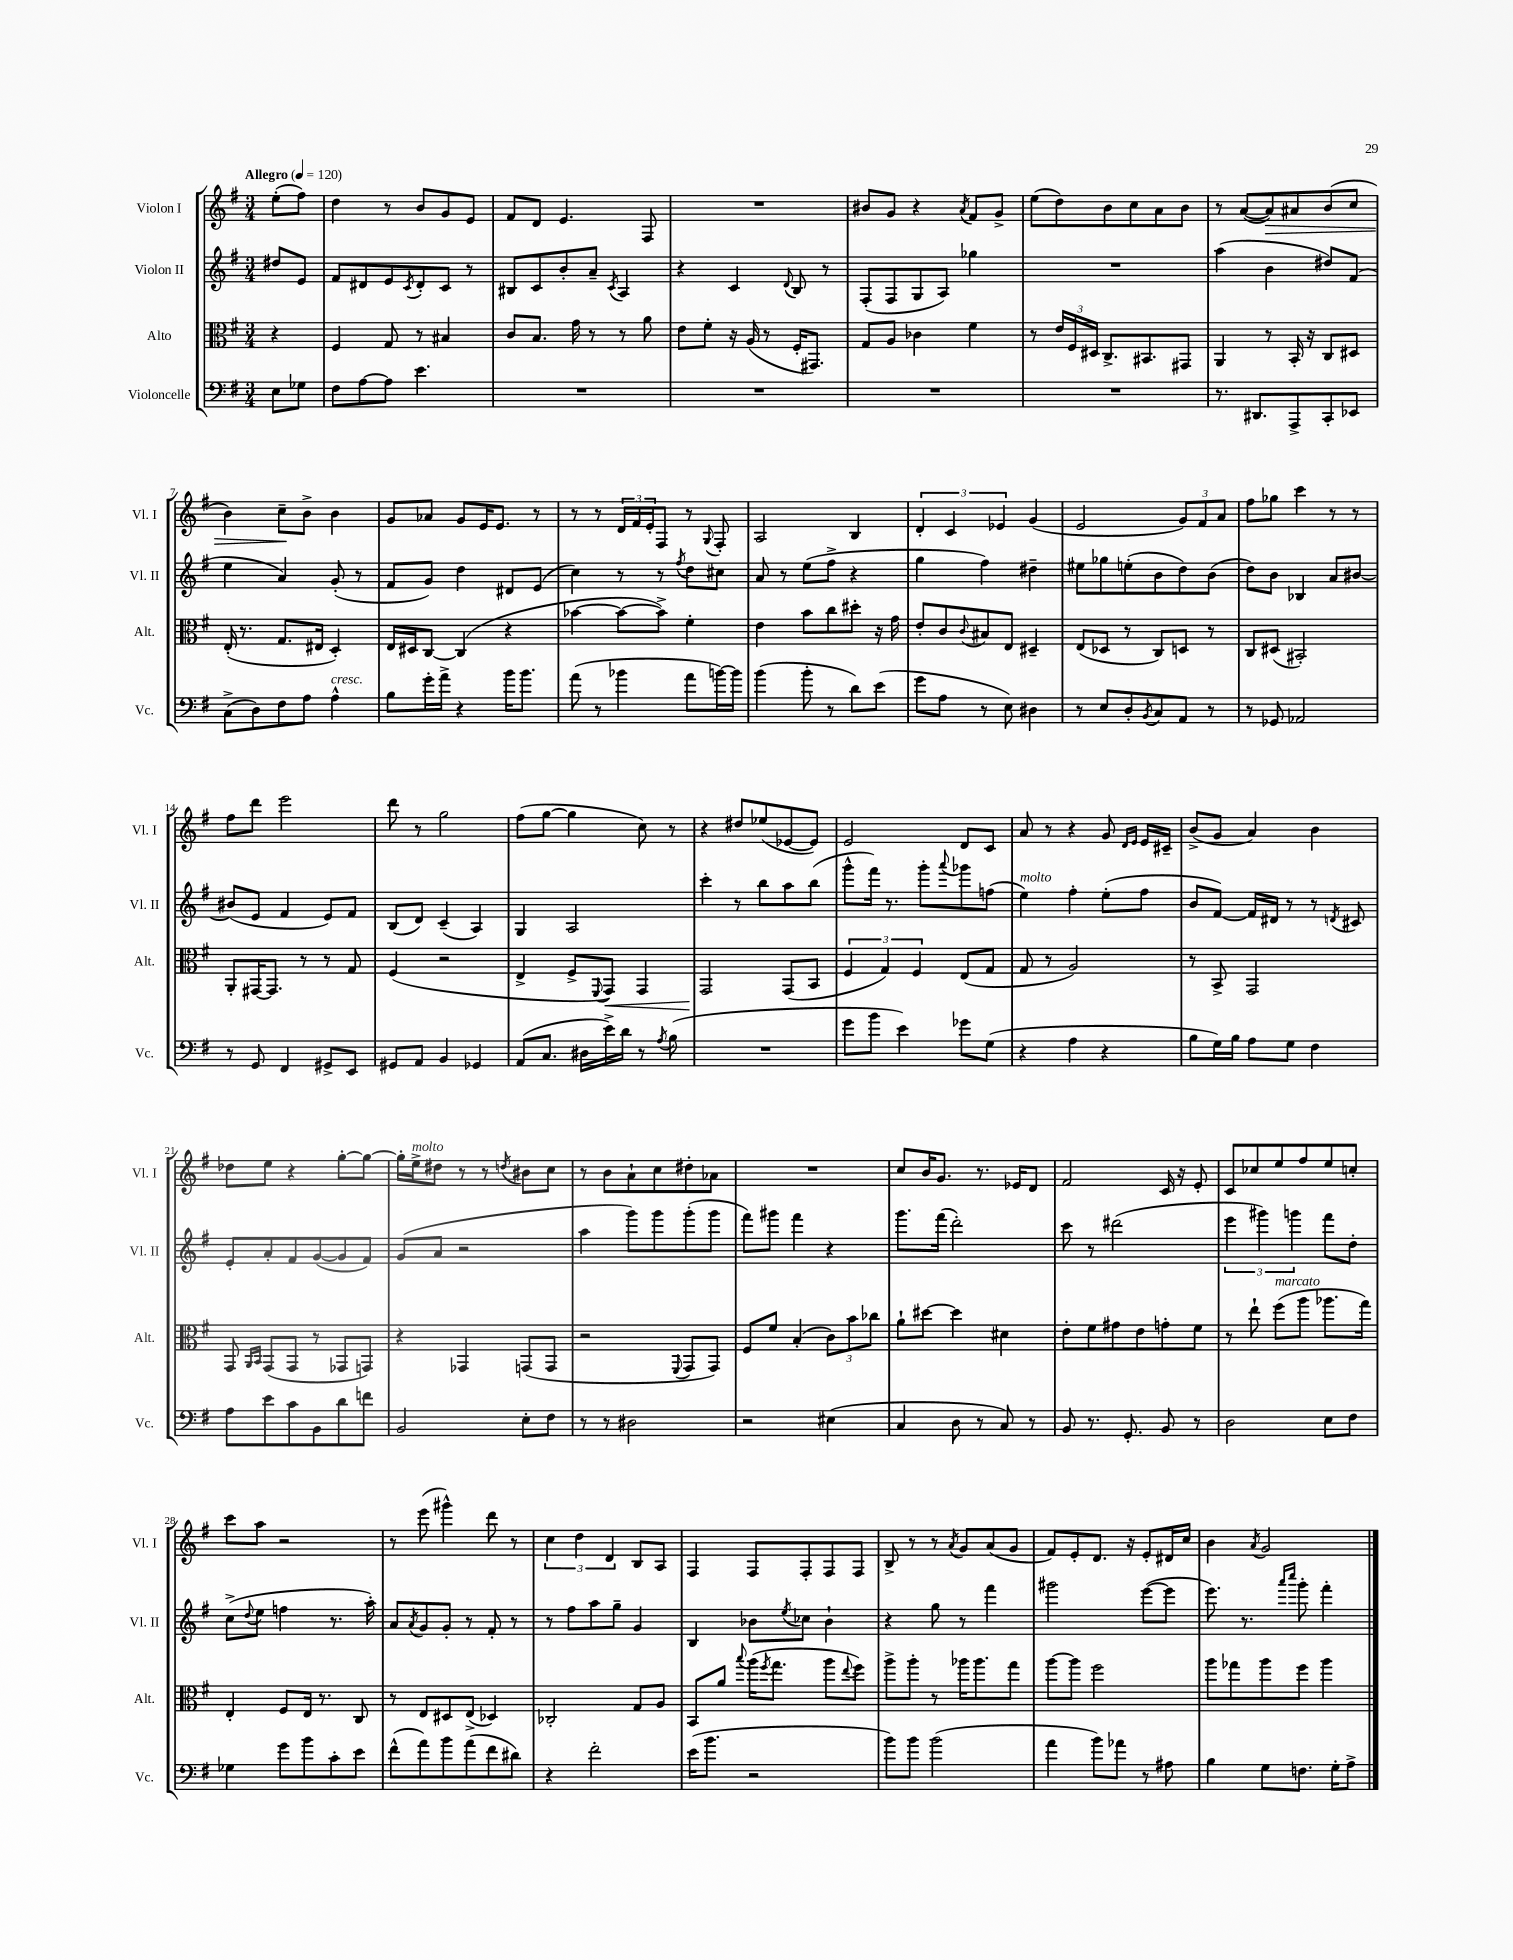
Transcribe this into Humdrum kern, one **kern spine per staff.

**kern	**kern	**kern	**kern
*staff4	*staff3	*staff2	*staff1
*clefF4	*clefC3	*clefG2	*clefG2
*k[f#]	*k[f#]	*k[f#]	*k[f#]
*M3/4	*M3/4	*M3/4	*M3/4
*MM120	*MM120	*MM120	*MM120
8E	4r	8dd#	(8ee'
8G-	.	8e	8ff#)
=	=	=	=
8F#	4F#	8f#	4dd
[8A	.	8d#	.
8A]	8G	8e	8r
.	.	8qc	.
4.e	8r	8d#'	8b
.	4B#	8c	8g
.	.	8r	8e
=	=	=	=
2.r	8c	8B#	8f#
.	8.B	8c	8d
.	.	8b'	4.e
.	16g	.	.
.	8r	8a~	.
.	.	8qc	.
.	8r	4A	.
.	8a	.	8F#
=	=	=	=
2.r	8e	4r	2.r
.	8f#'	.	.
.	16r	4c	.
.	(16A	.	.
.	8r	.	.
.	.	8qqd	.
.	16F#'	8B	.
.	8.GG#)	.	.
.	.	8r	.
=	=	=	=
2.r	8G	(8F#'	8b#
.	8A	8F#	8g
.	4c-	8G	4r
.	.	8A)	.
.	.	.	8qa
.	4f#	4gg-	8f#
.	.	.	8g^
=	=	=	=
2.r	8r	2.r	(8ee
.	24e	.	8dd)
.	24F#	.	.
.	24D#	.	.
.	8.C^	.	8b
.	.	.	8cc
.	8.BB#	.	.
.	.	.	8a
.	8GG#	.	8b
=	=	=	=
8.r	4AA	(4aa	8r
.	.	.	([8a
8.DD#	.	.	.
.	8r	4b	8a])
8AAA^	16BB'	.	8a#
.	16r	.	.
8CC'	8C	8dd#)	(8b
8EE-	8D#	(8f#	8cc
=	=	=	=
(8C^	(16E'	4ee	4b)
.	8.r	.	.
8D)	.	.	.
8F#	8.G	4a)	8cc~
8A	.	.	8b^
.	16E#	.	.
4A^^	4D')	(8g'	4b
.	.	8r	.
=	=	=	=
8B	16E	8f#	8g
.	16D#	.	.
16g'	[8C	8g)	8a-
16a^	.	.	.
4r	(4C]	4dd	8g
.	.	.	16e
.	.	.	8.e
16b	4r	8d#	.
8.b	.	.	.
.	.	(8e	8r
=	=	=	=
(8a	[4b-	4cc)	8r
8r	.	.	8r
4b-	8b-_	8r	24d
.	.	.	24f#
.	.	.	24e'
.	8b-^])	8r	8F#
.	.	8qff#	.
8a	4f#'	8dd	8r
.	.	.	8qqG
[16b)	.	8cc#	8F#'
16b]	.	.	.
=	=	=	=
(4b	4e	8a	2A
.	.	8r	.
8b'	8b	(8ee	.
8r	8cc	8ff#^	.
8d)	8dd#'	4r	4B
(8e	16r	.	.
.	16g	.	.
=	=	=	=
8g	8e'	4gg	6d'
8A	8c	.	.
.	.	.	6c
.	8qqc	.	.
8r	8B#	4ff#)	.
.	.	.	6e-
8E)	8E	.	.
4D#	4D#~	4dd#~	(4g
=	=	=	=
8r	(8E	8ee#	2e
8E	8D-	8gg-	.
8D'	8r	(8ee'	.
8qBB	.	.	.
8C	8C)	8b	.
8AA	8D	8dd)	12g)
.	.	.	12f#
8r	8r	(8b	.
.	.	.	12a
=	=	=	=
8r	8C	8dd)	8ff#
8GG-	(8D#	8b	8gg-
2AA-	2BB#')	4B-	4ccc
.	.	8a	8r
.	.	[8b#	8r
=	=	=	=
8r	8AA'	(8b#]	8ff#
8GG	[16GG#	8e	8ddd
.	8.GG#]	.	.
4FF#	.	4f#	2eee
.	8r	.	.
8GG#^	8r	8e)	.
8EE	8G	8f#	.
=	=	=	=
8GG#	(4F#	(8B	8ddd
8AA	.	8d)	8r
4BB	2r	(4c~	2gg
4GG-	.	4A)	.
=	=	=	=
(8AA	4E^	4G	(8ff#
8.C	.	.	[8gg
.	8F#^	2A	4gg]
16D#	.	.	.
.	8qqFF#	.	.
16e^)	8GG)	.	.
16d	.	.	.
8r	4GG	.	8cc)
8qA	.	.	.
(8B	.	.	8r
=	=	=	=
2.r	2GG	4ccc'	4r
.	.	8r	8dd#
.	.	8bb	(8ee-
.	(8GG	8aa	[8e-
.	8BB	(8bb	8e-])
=	=	=	=
8g	6F#	8ggg^^	2e
8b	.	16fff#)	.
.	6G)	.	.
.	.	8.r	.
4e)	.	.	.
.	6F#	.	.
.	.	8ggg'	.
.	.	8qqaaa	.
8g-	(8E	8ggg-	8d
(8G	8G	(8ff	8c
=	=	=	=
4r	8G	4ee)	8a
.	8r	.	8r
4A	2A)	4ff#'	4r
4r	.	(8ee'	8g
.	.	.	16qqd
.	.	.	16qqe
.	.	8ff#	16e
.	.	.	16c#~
=	=	=	=
8B	8r	8b	(8b^
16G)	8BB^	[8f#)	8g
16B	.	.	.
8A	2GG	16f#]	4a)
.	.	16d#	.
8G	.	8r	.
4F#	.	8r	4b
.	.	8qd	.
.	.	8c#	.
=	=	=	=
8A	8GG	8e'	8dd-
.	16qqAA	.	.
.	16qqBB	.	.
8e	(8GG	8a'	8ee
8c	8GG	8f#	4r
8BB	8r	([8g	.
8d	8GG-	8g]	[8gg'
8f	8GG)	8f#)	8gg_
=	=	=	=
2BB	4r	(8g	16gg']
.	.	.	16ee^
.	.	8a	8dd#
.	4GG-	2r	8r
.	.	.	8r
.	.	.	8qdd
8E'	(8GG	.	8b#
8F#	8GG	.	8cc
=	=	=	=
8r	2r	4aa	8r
8r	.	.	8b
2D#	.	8ggg)	8a`
.	.	8ggg	8cc
.	8qqFF#	.	.
.	8GG	(8ggg'	8dd#'
.	8GG)	8ggg	8a-
=	=	=	=
2r	8F#	8fff#)	2.r
.	8f#	8ggg#	.
.	(4B'	4fff#	.
(4E#	12c)	4r	.
.	12b	.	.
.	12cc-	.	.
=	=	=	=
4C	8a`	8.ggg	8cc
.	[8dd#	.	16b
.	.	(16fff#	8.g
8D	4dd#]	2ddd')	.
8r	.	.	8.r
8C)	4d#	.	.
.	.	.	16e-
8r	.	.	8d
=	=	=	=
8BB	8e'	8ccc	2f#
8.r	8f#	8r	.
.	8g#	(2ddd#	.
8.GG'	.	.	.
.	8e	.	.
8BB	8g'	.	16c
.	.	.	16r
8r	8f#	.	8e'
=	=	=	=
2D	8r	6eee	8c
.	8ee`	.	8cc-
.	.	6ggg#)	.
.	(8ff#	.	8ee
.	.	6ggg	.
.	8aa	.	8ff#
8E	8.aa-	8fff#	8ee
8F#	.	8dd'	8cc'
.	16gg)	.	.
=	=	=	=
4G-	4E'	(8cc^	8ccc
.	.	8qqdd	.
.	.	8ee	8aa
8g	8F#	4ff	2r
8b	16E	.	.
.	8.r	.	.
8c'	.	8.r	.
8e	8C	.	.
.	.	16aa')	.
=	=	=	=
(8f#^^	8r	8a	8r
.	.	8qa	.
8a)	8E	8g	(8eee
8b	8D#	8g'	4ggg#^^)
(8a	(8E^	8r	.
8f#	4D-)	8f#'	8ddd
8d#)	.	8r	8r
=	=	=	=
4r	2C-'	8r	6cc
.	.	8ff#	.
.	.	.	6dd
2f#'	.	8aa	.
.	.	.	6d
.	.	8gg~	.
.	8G	4g	8B
.	8A	.	8A
=	=	=	=
(16e	8BB	4B	4F#
8.b	.	.	.
.	8a	.	.
.	8qqbb	.	.
2r	(16aa	8b-	8F#
.	8qff#	.	.
.	8.gg	.	.
.	.	8qee	.
.	.	8cc-	8F#'
.	8aa	4b-`	8F#
.	8qqee	.	.
.	8ff#)	.	8F#
=	=	=	=
8b)	8aa^	4r	8B^
8b	8aa'	.	8r
(2b	8r	8gg	8r
.	.	.	8qa
.	16aa-	8r	8g
.	8.aa-	.	.
.	.	4fff#	(8a
.	8gg	.	8g
=	=	=	=
4a	[8aa	2ggg#	8f#)
.	8aa]	.	8e'
8b)	2ff#	.	8.d
8a-	.	.	.
.	.	.	16r
8r	.	([8eee	8e'
8A#	.	8eee]	16d#
.	.	.	16cc
=	=	=	=
4B	8aa	8.eee)	4b
.	8gg-	.	.
.	.	8.r	.
.	.	.	8qa
8G	8aa	.	2g
.	.	16qqaaa	.
.	.	16qqcccc	.
8.F	8ff#	8ggg'	.
.	4aa	4fff#'	.
16G'	.	.	.
8A^	.	.	.
==	==	==	==
*-	*-	*-	*-
